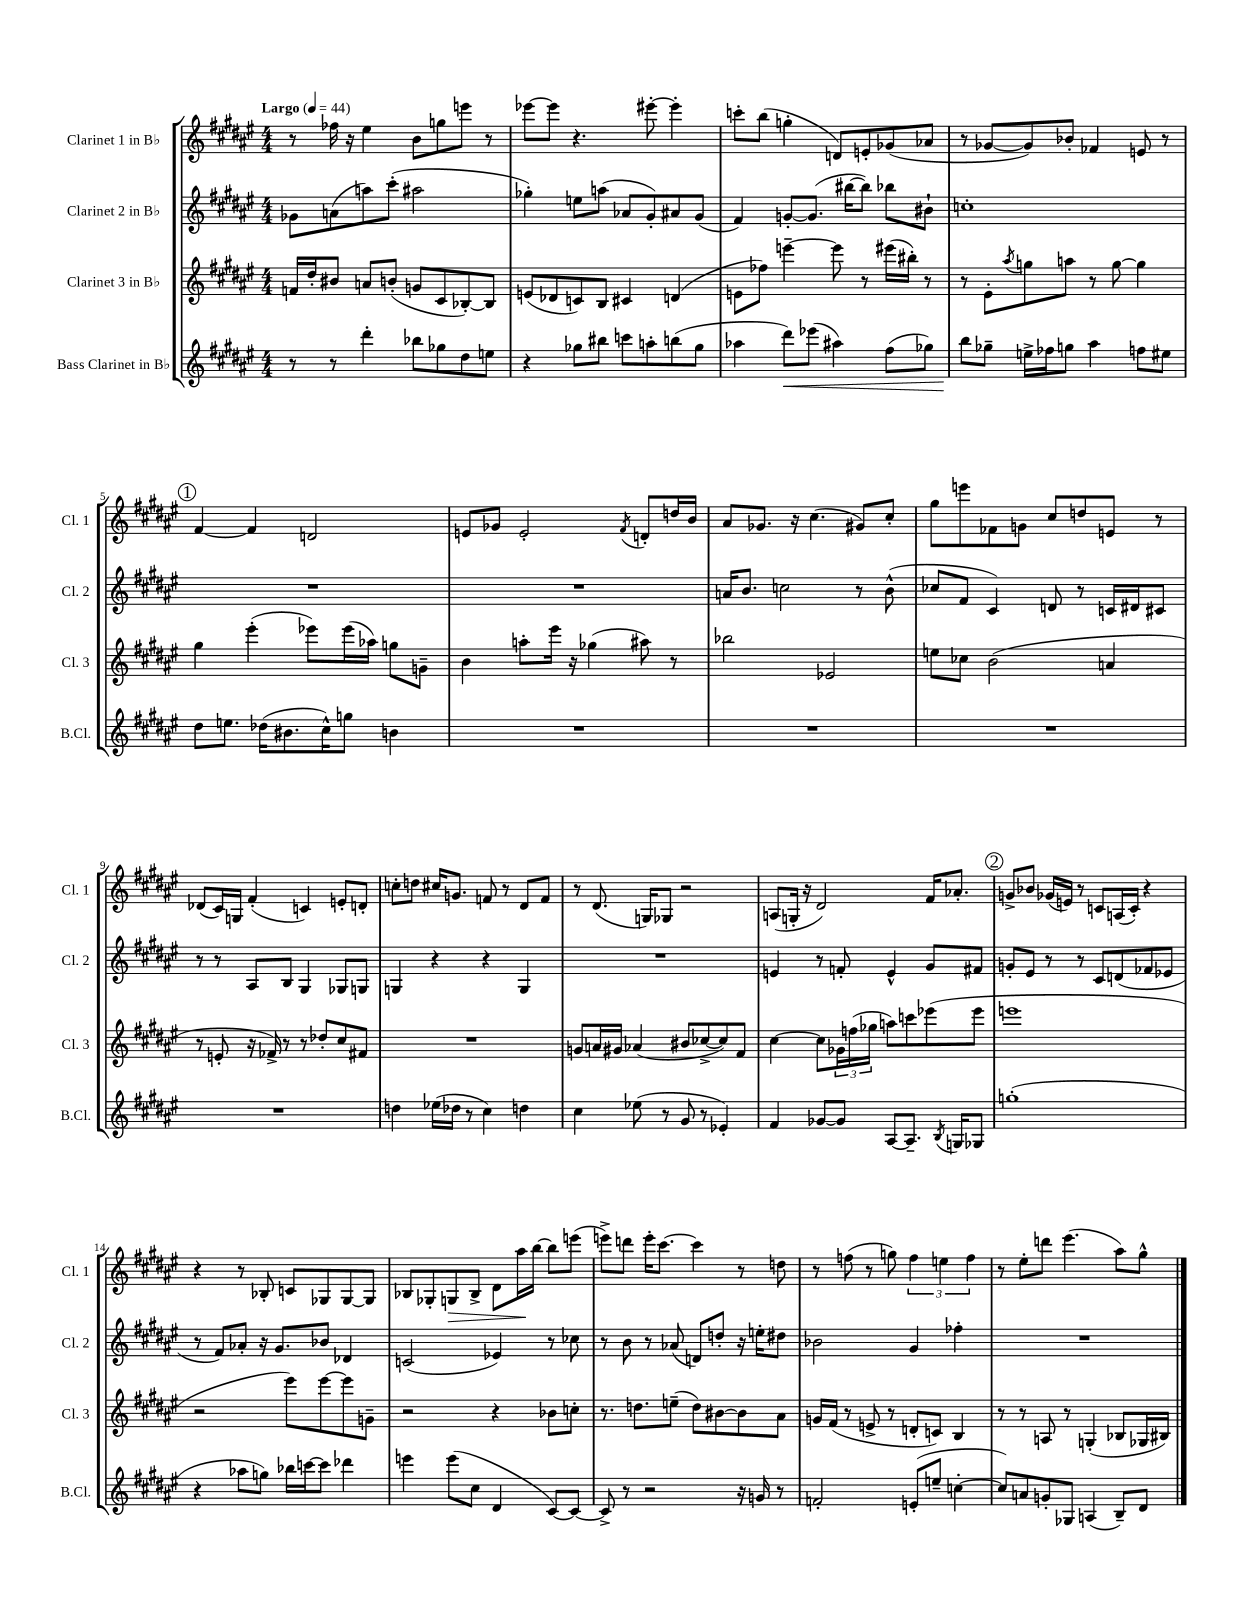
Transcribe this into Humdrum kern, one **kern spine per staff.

**kern	**kern	**kern	**kern
*staff4	*staff3	*staff2	*staff1
*clefG2	*clefG2	*clefG2	*clefG2
*k[f#c#g#d#a#e#]	*k[f#c#g#d#a#e#]	*k[f#c#g#d#a#e#]	*k[f#c#g#d#a#e#]
*M4/4	*M4/4	*M4/4	*M4/4
*MM44	*MM44	*MM44	*MM44
8r	16f	8g-	8r
.	16dd#'	.	.
8r	8b#	(8a	16ff-
.	.	.	16r
4ddd#'	8a	8aa)	4ee#
.	(8b'	(8ccc#'	.
8bb-	8g	2aa#	8b
8gg-	8c#	.	8gg
8dd#	[8B-')	.	8eee
8ee	8B-]	.	8r
=	=	=	=
4r	(8e	4gg-')	[8eee-
.	8d-	.	8eee-]
8gg-	8c)	8ee	4.r
8bb#	8B	(8aa	.
8ccc	4c#	8a-	.
8aa'	.	8g#')	[8eee#'
(8bb	(4d	8a#	4eee#']
8gg-	.	(8g#	.
=	=	=	=
4aa-	8e	4f#)	8ccc'
.	8ff-)	.	(8bb
8ddd#)	[4eee~	[8g'	4gg'
(8eee-	.	(8.g]	.
4aa#)	8eee]	.	8d)
.	.	[16bb#	.
.	8r	8bb#])	8e'
(8ff#	(16eee#	8bb-	(8g-
.	16bb#')	.	.
8gg-)	8r	8b#`	8a-
=	=	=	=
8bb	8r	1cc'	8r
8gg-~	8e#'	.	[8g-
.	8qaa#	.	.
16ee^	8gg	.	8g-])
16ff-	.	.	.
8gg	8aa	.	8b-'
4aa#	8r	.	4f-
.	[8gg	.	.
8ff	4gg]	.	8e
8ee#	.	.	8r
=	=	=	=
8dd#	4gg#	1r	[4f#
8.ee	.	.	.
.	(4eee#'	.	4f#]
(16dd-	.	.	.
8.b#	.	.	.
.	8eee-)	.	2d
16cc#^^)	.	.	.
8gg	(16eee-	.	.
.	16aa-)	.	.
4b	8gg	.	.
.	8g~	.	.
=	=	=	=
1r	4b	1r	8e
.	.	.	8g-
.	8aa'	.	2e'
.	16eee#	.	.
.	16r	.	.
.	(4gg-	.	.
.	.	.	8qf#
.	8aa#)	.	8d'
.	8r	.	16dd
.	.	.	16b
=	=	=	=
1r	2bb-	16a	8a#
.	.	8.b	.
.	.	.	8.g-
.	.	2cc	.
.	.	.	16r
.	.	.	(4.cc#
.	2e-	.	.
.	.	8r	8g#)
.	.	(8b^^	8cc#'
=	=	=	=
1r	8ee	8cc-	8gg#
.	8cc-	8f#	8eee
.	(2b	4c#)	8f-
.	.	.	8g
.	.	8d	8cc#
.	.	8r	8dd
.	4a	16c	8e
.	.	16d#	.
.	.	8c#	8r
=	=	=	=
1r	8r	8r	(8d-
.	8e'	8r	16c#)
.	.	.	16G
.	16r	8A#	(4f#'
.	16f-^)	.	.
.	8r	8B	.
.	8r	4G#	4c)
.	8dd-'	.	.
.	8cc#	8G-	8e'
.	8f#	8G	8d'
=	=	=	=
4dd	1r	4G	8cc'
.	.	.	8dd
(16ee-	.	4r	16cc#
16dd-	.	.	8.g
8r	.	.	.
4cc#)	.	4r	8f
.	.	.	8r
4dd	.	4G	8d#
.	.	.	8f
=	=	=	=
4cc#	8g	1r	8r
.	16a	.	(8.d#
.	16g#	.	.
(8ee-	(4a-	.	.
.	.	.	16G)
8r	.	.	8G-
8g#	8b#	.	2r
8r	[8cc-^	.	.
4e-')	8cc-])	.	.
.	8f#	.	.
=	=	=	=
4f#	[4cc#	4e	(8A
.	.	.	16G'
.	.	.	16r
[8g-	8cc#]	8r	2d#)
8g-]	24g-	8f'	.
.	(24ff	.	.
.	24gg-	.	.
[8A#	8aa)	4e^^	.
8.A#~]	8ccc	.	.
.	(8eee-	8g#	16f#
8qB	.	.	.
16G	.	.	8.a-'
8G-	8eee-	8f#	.
=	=	=	=
(1gg'	1eee	8g'	8g^
.	.	8e#	8b-
.	.	8r	(16g-
.	.	.	16e)
.	.	8r	8r
.	.	8c#	8c
.	.	(8d	(16A
.	.	.	16c')
.	.	8f-	4r
.	.	8e-	.
=	=	=	=
4r	2r	8r	4r
.	.	8f#)	.
8aa-	.	8a-'	8r
8gg)	.	16r	8B-'
.	.	8.g#	.
16bb-	8eee#)	.	8c
[16ccc	.	.	.
8ccc]	[8eee#	8b-	8G-
4ddd-	8eee#]	4d-	[8G-
.	8g~	.	8G-]
=	=	=	=
4eee	2r	(2c	8B-
.	.	.	8G-'
(8eee	.	.	8G
8cc#	.	.	8B-^
4d#	4r	4e-)	8d#
.	.	.	16aa#
.	.	.	[16bb
[8c#)	8b-	8r	8bb]
8c#_	8cc'	8cc-	(8eee
=	=	=	=
8c#^]	8.r	8r	8eee^)
8r	.	8b	8ddd
.	8.dd	.	.
2r	.	8r	16eee'
.	.	.	[8.ccc#
.	(8ee~	(8a-	.
.	8dd)	8d)	4ccc#]
.	[8b#	8dd'	.
16r	8b#]	16r	8r
16g	.	16ee'	.
8r	8a#	8dd#	8dd
=	=	=	=
2f'	16g	2b-	8r
.	(16f#	.	.
.	8r	.	(8ff
.	8e^	.	8r
.	8r	.	8gg)
(8e'	8d'	4g#	6ff
8ee~	8c)	.	.
.	.	.	6ee
[4cc'	4B	4ff-'	.
.	.	.	6ff
=	=	=	=
8cc])	8r	1r	8r
8a	8r	.	8ee#'
8g'	8A	.	8ddd
8G-	8r	.	(4.eee#
(4A	(4G'	.	.
8B~)	8B-	.	8aa#)
8d#	16G-	.	8gg#^^
.	16B#)	.	.
==	==	==	==
*-	*-	*-	*-
